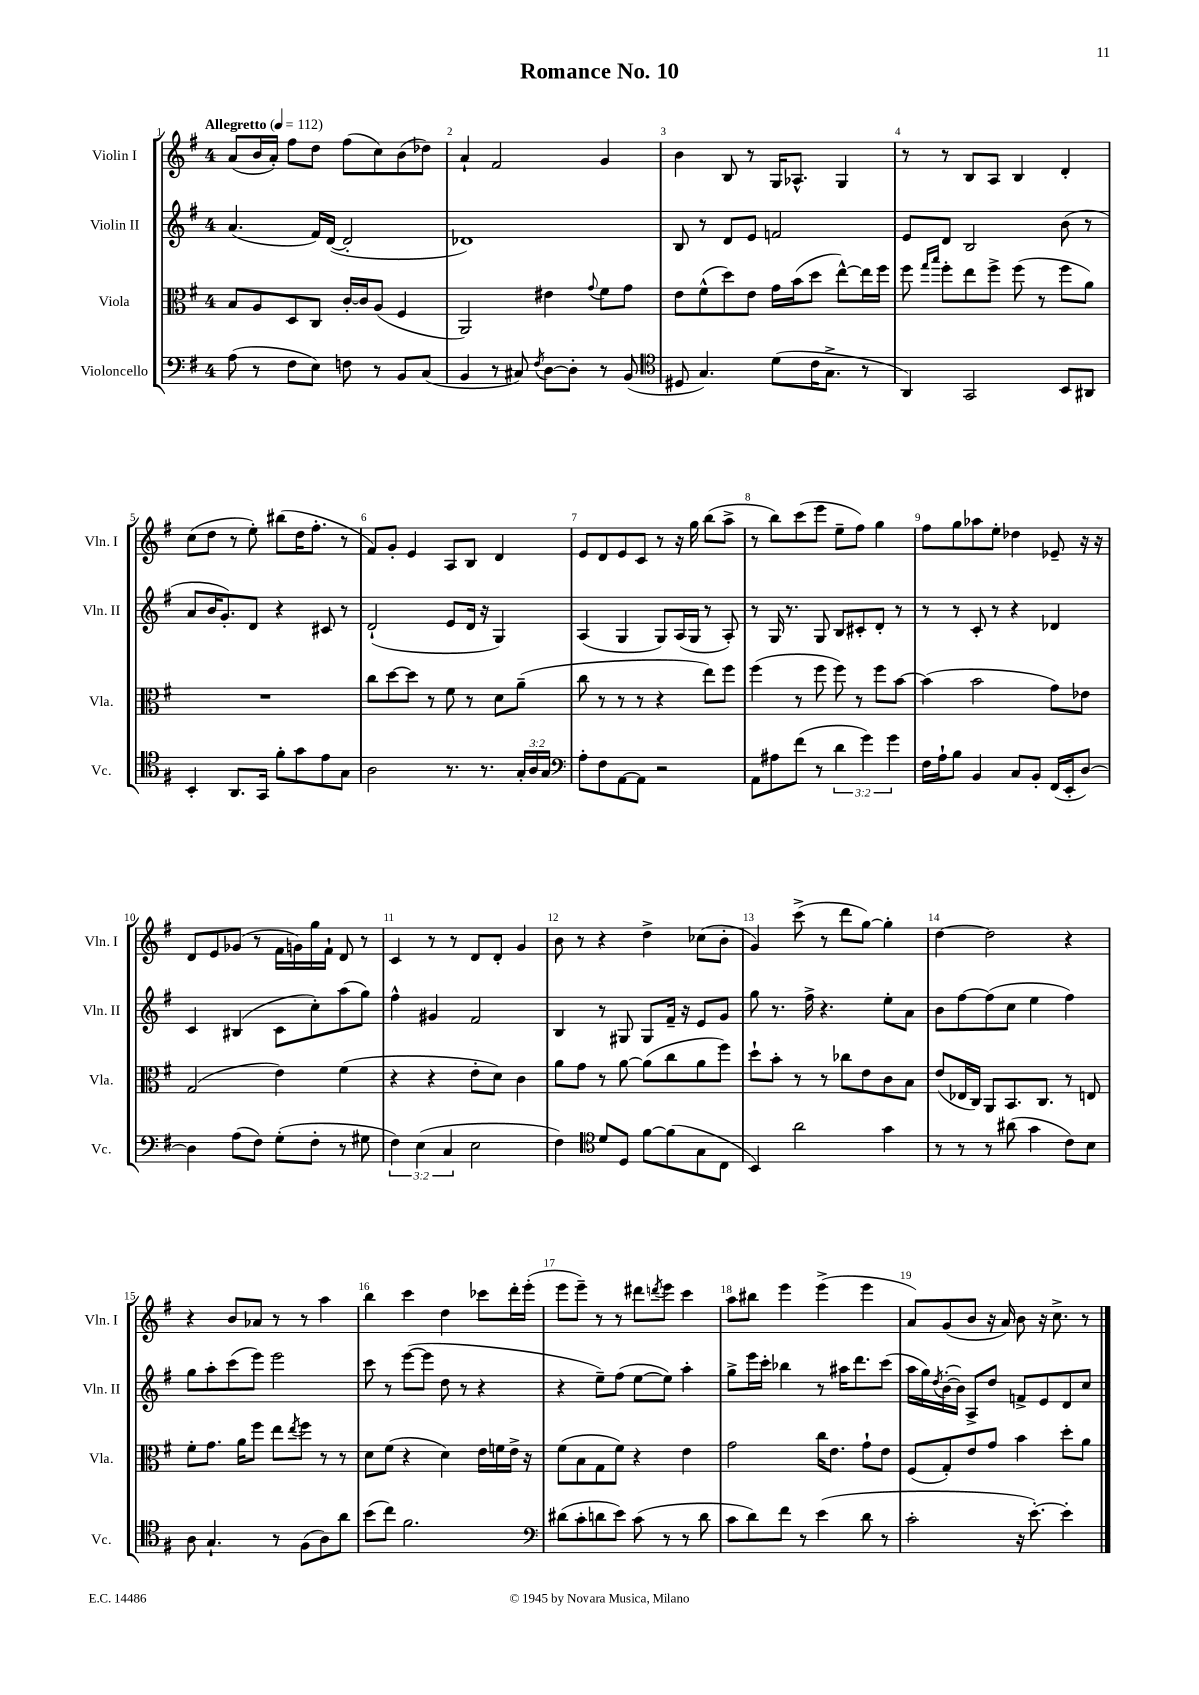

**kern	**kern	**kern	**kern
*part4	*part3	*part2	*part1
*staff4	*staff3	*staff2	*staff1
*I"Violoncello	*I"Viola	*I"Violin II	*I"Violin I
*I'Vc.	*I'Vla.	*I'Vln. II	*I'Vln. I
*clefF4	*clefC3	*clefG2	*clefG2
*k[f#]	*k[f#]	*k[f#]	*k[f#]
*M4/4	*M4/4	*M4/4	*M4/4
*MM112	*MM112	*MM112	*MM112
=1	=1	=1	=1
!	!	!	!LO:TX:a:B:t=Allegretto
(8A\	8B/L	(4.a/	(8a/L
8r	8A/	.	16b/L
.	.	.	16a'/JJ)
8F#\L	8D/	.	8ff#\L
8E\J)	8C/J	16f#/LL)	8dd\J
.	.	([16d/JJ	.
8Fn\	[16c'/LL	2d'/]	(8ff#\L
.	16c/J]	.	.
8r	(8A/J	.	8cc\)
8BB/L	4F#/	.	(8b\
(8C/J	.	.	8dd-X\J)
=2	=2	=2	=2
4BB/	2AA/)	1d-X)	4a`/
8r	.	.	2f#/
8C#X/)	.	.	.
8qF#/	.	.	.
[8D\L	4e#X\	.	.
8D'\J]	.	.	.
.	8qqg/	.	.
8r	8f#\L	.	4g/
(8BB/	8g\J	.	.
=3	=3	=3	=3
*clefC4	*	*	*
8D#X/	8e\L	8B/	4b\
4.G/)	(8f#^^\	8r	.
.	8dd\)	8d/L	8B/
.	8e\J	8e/J	8r
(8d\L	16g\LL	2fn/	16G/KL
.	(16b\J	.	8.A-X^^/J
16c\K	8dd\J	.	.
8.G^\J	.	.	.
.	[8ee^^\L)	.	4G/
8r	16ee\L]	.	.
.	16ff#\JJ	.	.
=4	=4	=4	=4
4AA/)	8ff#\	8e/L	8r
.	16qqgg/LL	.	.
.	16qqbb/JJ	.	.
.	8ff#'\L	8d/J	8r
2GG/	8ee\	2B/	8B/L
.	8ff#^\J	.	8A/J
.	(8ff#\	.	4B/
.	8r	.	.
8BB/L	8ff#\L	(8b\	4d'/
8AA#X/J	8a\J)	8r	.
!!LO:LB:g=z
=5	=5	=5	=5
4BB'/	1r	8a/L	(8cc\L
.	.	16b/K	8dd\J
.	.	8.g'/)	.
8.AA/L	.	.	8r
.	.	8d/J	8ee'\)
16GG/Jk	.	.	.
8f#'\L	.	4r	(8bb#X\L
8g\	.	.	16dd\K
.	.	.	8.ff#'\J
8e\	.	8c#X/	.
8G\J	.	8r	8r
=6	=6	=6	=6
2A\	8cc\L	(2d`/	8f#/L)
.	[8dd\	.	8g'/J
.	8dd\J]	.	4e/
.	8r	.	.
8.r	8f#\	8e/L	8A/L
.	8r	16d/Jk	8B/J
8.r	.	16r	.
.	8d\L	4G/)	4d/
24G'/LL	(8a~\J	.	.
24A/	.	.	.
24G/JJ	.	.	.
=7	=7	=7	=7
*clefF4	*	*	*
8A'\L	8cc\	(4A/	8e/L
8F#\	8r	.	8d/
[8AA\	8r	4G/	8e/
8AA\J]	8r	.	8c/J
2r	4r	8G/L)	8r
.	.	(16A/L	16r
.	.	16G/JJ	16gg\
.	8ee\L)	8r	(8bb\L
.	8ff#\J	8A'/)	8aa^\J
=8	=8	=8	=8
8AA\L	(4ff#\	8r	8r
8A#X\	.	16G/	8bb\L)
.	.	8.r	.
(8f#\J	8r	.	(8ccc\
8r	8ff#\	8G/	8eee\J
6d\	8ff#\)	8B/L	8ee~\L
.	8r	8c#X'/	8ff#\J)
6g\)	.	.	.
.	8ff#\L	8d'/J	4gg\
6g\	.	.	.
.	[8b\J	8r	.
=9	=9	=9	=9
16F#\LL	(4b\]	8r	8ff#\L
16A`\J	.	.	.
8B\J	.	8r	8gg\
4BB/	2b\	8c'/	8aa-X\
.	.	8r	8ee'\J
8C/L	.	4r	4dd-X\
8BB'/J	.	.	.
(16FF#/LL	8g\L)	4d-X/	8e-X~/
16EE'/J	.	.	.
[8D/J)	8e-X\J	.	16r
.	.	.	16r
!!LO:LB:g=z
=10	=10	=10	=10
4D\]	(2G/	4c/	8d/L
.	.	.	8e/
(8A\L	.	(4B#X/	(8g-X/J
8F#\J)	.	.	8r
(8G'\L	4e\)	8c\L	16f#\LL
.	.	.	16gn\)
8F#'\J	.	8cc'\)	16gg\
.	.	.	16f#`\JJ
8r	(4f#\	(8aa\	8d/
8G#X\	.	8gg\J)	8r
=11	=11	=11	=11
6F#\)	4r	4ff#^^\	4c/
(6E\	.	.	.
.	4r	4g#X/	8r
6C/	.	.	.
.	.	.	8r
2E\	8e'\L	2f#/	8d/L
.	8d\J)	.	8d'/J
.	4c\	.	4g/
=12	=12	=12	=12
4F#\)	8a\L	4B/	8b\
.	8g\J	.	8r
*clefC4	*	*	*
8d/L	8r	8r	4r
8D/J	[8a\	8G#X/	.
[8f#\L	(8a\L]	8G#/L	4dd^\
(8f#\]	8cc\	16f#~/Jk	.
.	.	16r	.
8G\	8a\	8e/L	(8cc-X\L
8C\J	8ff#\J)	8g/J	8b'\J
=13	=13	=13	=13
4BB/)	8dd`\L	8gg\	4g/)
.	8b'\J	8.r	.
2a\	8r	.	(8ccc^\
.	.	16ff#^\	.
.	8r	4.r	8r
.	8cc-X\L	.	8ddd\L
.	8e\	.	[8gg\J)
4g\	8c\	8ee'\L	4gg'\]
.	8B\J	8a\J	.
=14	=14	=14	=14
8r	(8e/L	8b\L	[4dd\
8r	16E-X/L	[8ff#\	.
.	16C/JJ)	.	.
8r	8AA/L	(8ff#\]	2dd\]
(8a#X\	8.BB/	8cc\J	.
4g\	.	4ee\	.
.	8.C/J	.	.
8c\L)	8r	4ff#\)	4r
8B\J	8En/	.	.
!!LO:LB:g=z
=15	=15	=15	=15
8A\	8f#'\L	8gg\L	4r
4.G`/	8.g\J	8aa'\	.
.	.	(8ccc\	8b/L
.	16a\KL	.	.
.	8ff#\J	8eee\J)	8a-X/J
8r	8ee\L	2eee\	8r
.	8qee/	.	.
(8F#\L	8ff#\J	.	8r
8A\)	8r	.	4aa\
8a\J	8r	.	.
=16	=16	=16	=16
(8b\L	8d\L	8ccc\	4bb\
8cc\J)	(8f#\J	8r	.
2.f#\	4r	([8eee\L	4ccc\
.	.	8eee\J]	.
.	4d\)	8dd\	4dd\
.	.	8r	.
.	16e\LL	4r	8ccc-X\L
.	16fn\	.	.
.	16e^\JJ	.	16ddd'\L
.	16r	.	(16eee'\JJ
=17	=17	=17	=17
*clefF4	*	*	*
(8d#X\L	(8f#\L	4r	8eee\L
8c'\	8B\	.	8eee~\J)
8dn\	8G\	8ee~\L)	8r
8e\J)	8f#\J)	(8ff#\J	8r
(8c\	4r	[8ee\L	8ddd#X\L
.	.	.	8qdddn/
8r	.	8ee\J])	8eee\J
8r	4e\	4aa'\	4ccc\
8d\	.	.	.
=18	=18	=18	=18
8c\L	2g\	8gg^\L	8aa\L
8d\)	.	16eee\L	8bb#X\J
.	.	16ccc'\JJ	.
8f#\J	.	4bb-X\	4eee\
8r	.	.	.
(4e\	16cc\KL	8r	(4eee^\
.	8.e\J	.	.
.	.	16aa#X\KL	.
.	.	8.ddd\	.
8d\	8g`\L	.	4eee\
8r	8e\J	(8ccc\J	.
=19	=19	=19	=19
2c'\	(8F#/L	16aa\LL	8a/L)
.	.	16gg\)	.
.	.	8qdd/	.
.	8G'/)	([16b'\	(8g/
.	.	16b\JJ])	.
.	8e/	8A^/L	8b/J
.	8g/J	8dd/J	16r
.	.	.	16a/)
16r	4b\	8fn^/L	8b\
[8.e'\)	.	.	.
.	.	8e/	16r
.	.	.	8.cc^\
4e'\]	8dd'\L	8d/	.
.	8a\J	8cc/J	8r
==	==	==	==
*-	*-	*-	*-
